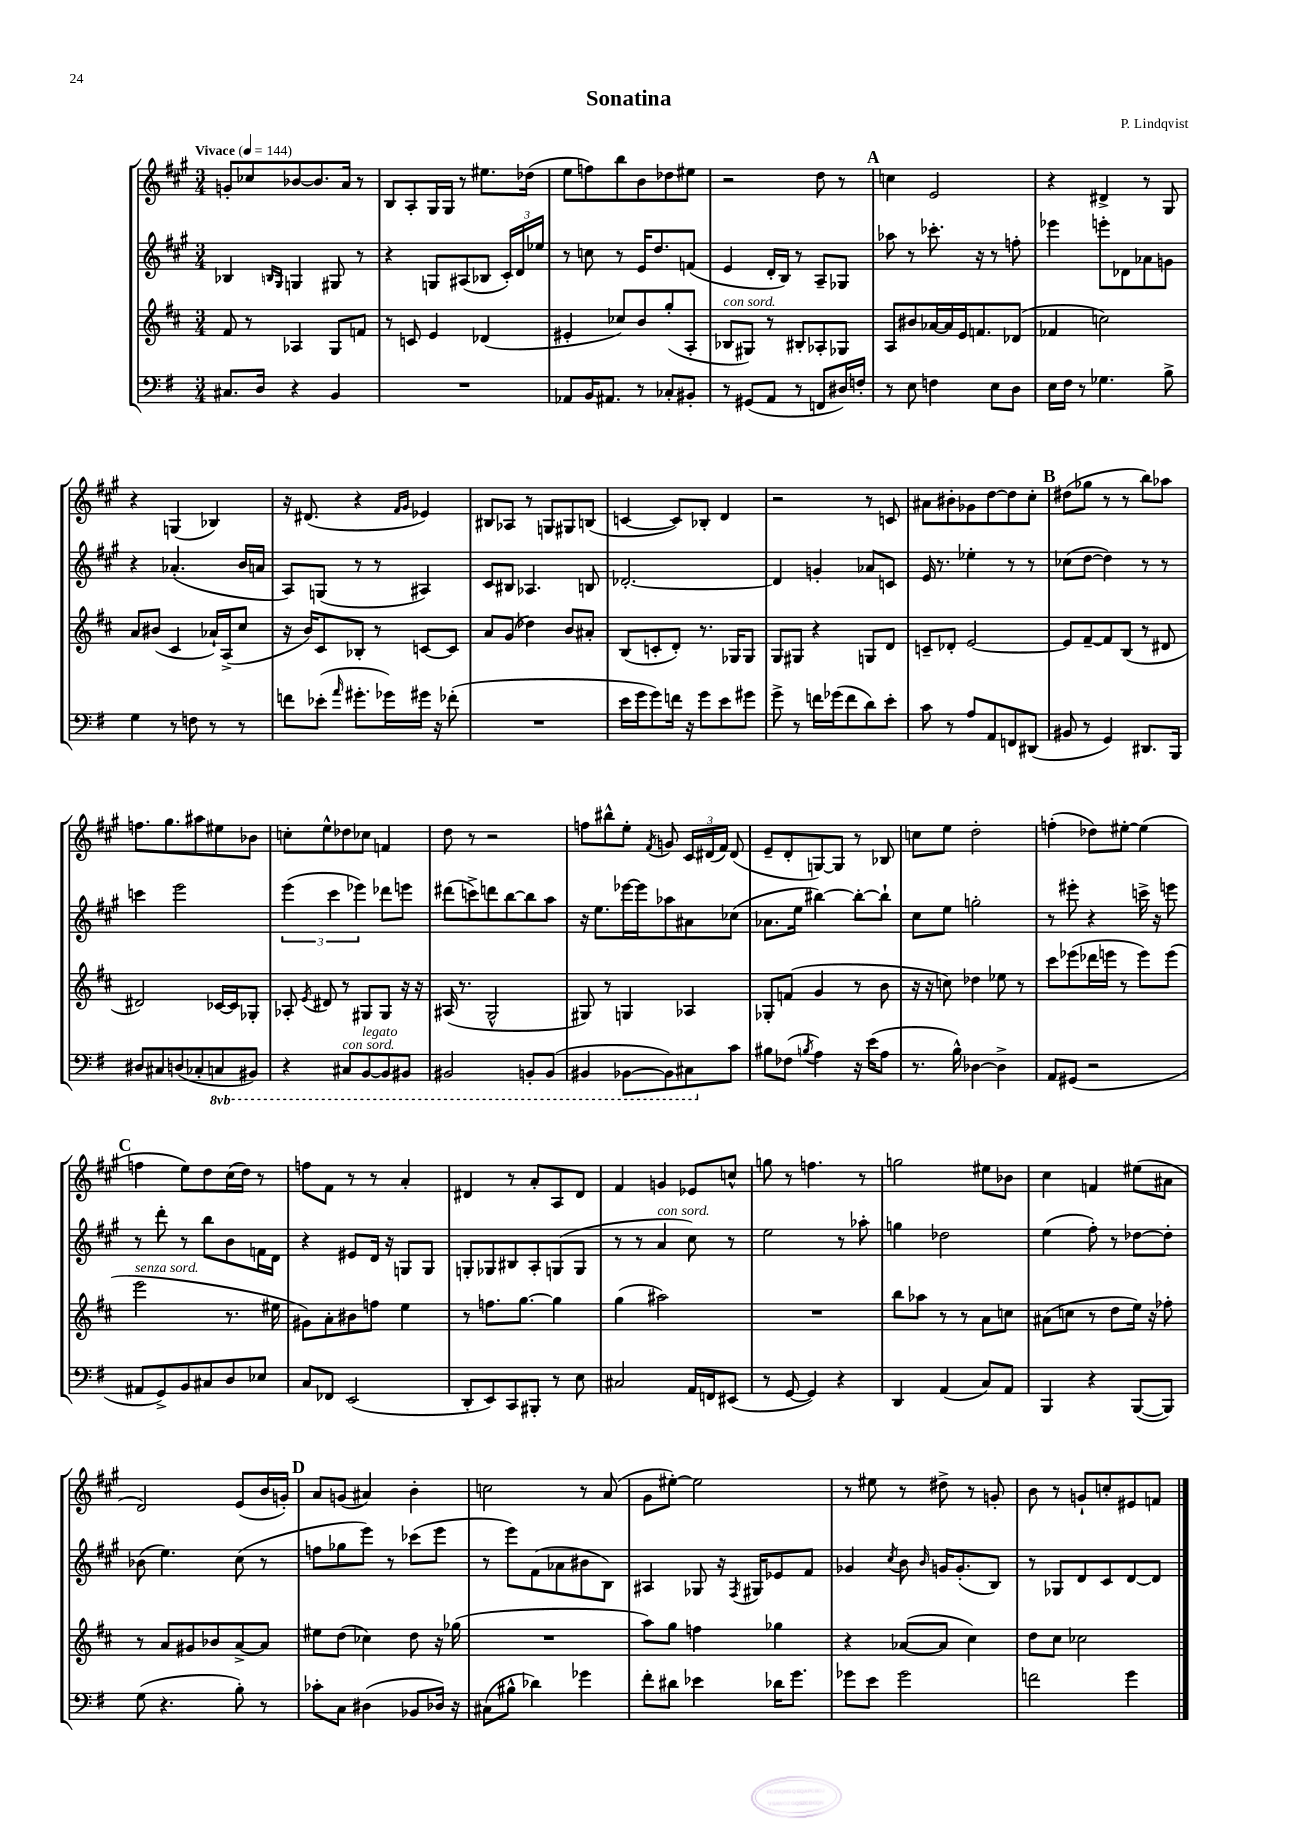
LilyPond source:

\header { title = "Sonatina" composer = "P. Lindqvist" }
<<
\new StaffGroup <<
\new Staff = "s0" {
    \clef treble \key a \major \numericTimeSignature \time 3/4 \tempo "Vivace" 4 = 144
    \autoBeamOff g'8[-. ces''8 bes'8~ bes'8. a'16] r8 |
    b8[ a8-. gis16 gis16] r8 eis''8.[ des''16]( |
    e''8[ f''8) b''8 b'8 des''8 eis''8] |
    r2 d''8 r8 |
    \mark \markup { \bold "A" } c''4 e'2 |
    r4 dis'4-> r8 gis8 |
    r4 g4( bes4) |
    r16 dis'8.( r4 \grace { fis'16[ gis'16] } ees'4) |
    bis8[ aes8] r8 g8[ gis8 b8]( |
    c'4~ c'8[) bes8]-. d'4 |
    r2 r8 c'8 |
    ais'8[ bis'8-. ges'8 d''8~ d''8 cis''8]-. |
    \mark \markup { \bold "B" } dis''8[( ges''8] r8 r8 b''8[) aes''8] |
    f''8.[ gis''8. ais''8 eis''8 bes'8] |
    c''8[-. e''8-^ des''8 ces''8] f'4 |
    d''8 r8 r2 |
    f''8[ bis''8-^ e''8]-. \acciaccatura { fis'8 } g'8 \tuplet 3/2 { cis'16[ dis'16( fis'16]) } dis'8( |
    e'8[-- d'8-. g8~) g8] r8 bes8 |
    c''8[ e''8] d''2-. |
    f''4-.( des''8[) eis''8]~-. eis''4( |
    \mark \markup { \bold "C" } f''4 e''8[) d''8 cis''16( d''16]) r8 |
    f''8[ fis'8] r8 r8 a'4-. |
    dis'4 r8 a'8[-. a8 dis'8] |
    fis'4 g'4 ees'8[ c''8]-^ |
    g''8 r8 f''4. r8 |
    g''2 eis''8[ bes'8] |
    cis''4 f'4 eis''8[( ais'8] |
    d'2) e'8[( b'16 g'16]-.) |
    \mark \markup { \bold "D" } a'8[ g'8]( ais'4) b'4-. |
    c''2 r8 a'8( |
    gis'8[ eis''8]~-.) eis''2 |
    r8 eis''8 r8 dis''8-> r8 g'8-. |
    b'8 r8 g'8[-! c''8-. eis'8 f'8] \bar "|." |
}
\new Staff = "s1" {
    \clef treble \key a \major \numericTimeSignature \time 3/4
    \autoBeamOff bes4 \grace { b16[ gis16] } g4 gis8 r8 |
    r4 g8[ ais8( bes8] \tuplet 3/2 { cis'16[-.) d'16 ees''16] } |
    r8 c''8 r8 e'16[ d''8. f'8]( |
    e'4 d'16[-. b16]) r8 a8[-- ges8] |
    \mark \markup { \bold "A" } aes''8 r8 ces'''8.-. r16 r8 f''8-. |
    ees'''4 e'''8[-. des'8 aes'8 g'8] |
    r4 aes'4.-.( b'16[ a'16] |
    a8[) g8]( r8 r8 ais4) |
    cis'8[ bis8] aes4. b8 |
    des'2.~-. |
    des'4 g'4-. aes'8[ c'8] |
    e'16 r8. ees''4-. r8 r8 |
    \mark \markup { \bold "B" } ces''8[( d''8]~ d''4) r8 r8 |
    c'''4 e'''2 |
    \tuplet 3/2 { e'''4( cis'''4 ees'''4) } des'''8[ e'''8] |
    dis'''8[( c'''8->) d'''8 b''8~ b''8 a''8] |
    r16 e''8.[ ees'''16~ ees'''16 aes''8 ais'8 ces''8]( |
    aes'8.[ e''16] bis''4~) bis''8[~-. bis''8]-! |
    cis''8[ e''8] g''2-. |
    r8 eis'''8-. r4 c'''16-> r16 e'''8 |
    \mark \markup { \bold "C" } r8 d'''8-. r8 b''8[ b'8 f'16 d'16] |
    r4 eis'8[ d'16] r16 g8[ g8] |
    g8[-. ges8 bis8 a8-. g8( g8] |
    r8 r8 a'4^\markup { \italic "con sord." } cis''8) r8 |
    e''2 r8 aes''8-. |
    g''4 des''2 |
    e''4( fis''8-.) r8 des''8[~ des''8]-. |
    bes'8( e''4.) cis''8( r8 |
    \mark \markup { \bold "D" } f''8[ ges''8 e'''8]) r8 ces'''8[( e'''8] |
    r8 e'''8[) fis'8( aes'8 bis'8 b8]) |
    ais4 ges8 r16 \acciaccatura { fis8 } gis16[ ees'8 fis'8] |
    ges'4 \acciaccatura { cis''8 } b'8 \grace { b'16 } g'16[ g'8.-.( b8]) |
    r8 ges8[ d'8 cis'8 d'8~ d'8] \bar "|." |
}
\new Staff = "s2" {
    \clef treble \key d \major \numericTimeSignature \time 3/4
    \autoBeamOff fis'8 r8 aes4 g8[ f'8] |
    r8 c'8 e'4 des'4( |
    eis'4-. ces''8[) b'8 g''8-.( a8]-. |
    bes8[^\markup { \italic "con sord." } gis8]) r8 bis8[-. aes8-. ges8] |
    \mark \markup { \bold "A" } a8[ bis'8 aes'16~ aes'16 e'16 f'8. des'8]( |
    fes'4 c''2) |
    a'8[ bis'8]( cis'4 aes'16[-!) a16->( cis''8] |
    r16 b'16[) cis'8 bes8]-. r8 c'8[~ c'8] |
    a'8[ g'8]( des''4) b'8[ ais'8]-. |
    b8[( c'8-. d'8]-.) r8. ges16[ ges8] |
    g8[ gis8] r4 g8[ d'8] |
    c'8[-- des'8]-. e'2~ |
    \mark \markup { \bold "B" } e'8[ fis'8~-- fis'8 b8]( r8 dis'8 |
    dis'2) ces'16[~ ces'16 ges8]-. |
    aes8-. \acciaccatura { e'8 } dis'8 r8 gis8[ gis8] r16 r16 |
    ais16( r8. g2-^ |
    gis8) r8 g4 aes4 |
    ges8[-. f'8]( g'4 r8 b'8 |
    r16 r16 c''8) des''4 ees''8 r8 |
    cis'''8[ ees'''8( des'''16 e'''16] r8 e'''8[) e'''8]( |
    \mark \markup { \bold "C" } e'''2^\markup { \italic "senza sord." } r8. eis''16 |
    gis'8[) a'8-. bis'8 f''8] e''4 |
    r8 f''8.[ g''8.]~ g''4 |
    g''4( ais''2) |
    R2. |
    b''8[ aes''8] r8 r8 a'8[ c''8] |
    ais'8[( c''8] r8 d''8[ e''16]) r16 fes''8-. |
    r8 a'8[ gis'8 bes'8 a'8~-> a'8] |
    \mark \markup { \bold "D" } eis''8[ d''8]( ces''4) d''8 r16 ges''16( |
    R2. |
    a''8[) g''8] f''4 ges''4 |
    r4 aes'8[~( aes'8] cis''4) |
    d''8[ cis''8] ces''2 \bar "|." |
}
\new Staff = "s3" {
    \clef bass \key g \major \numericTimeSignature \time 3/4 \set Staff.ottavationMarkups = #ottavation-simple-ordinals
    \autoBeamOff cis8.[ d16] r4 b,4 |
    R2. |
    aes,8[ b,16 ais,8.] r8 ces8[-. bis,8]-. |
    r8 gis,8[( a,8] r8 f,8[ dis16) f16]-. |
    \mark \markup { \bold "A" } r8 e8 f4 e8[ d8] |
    e16[ fis16] r8 ges4. b8-> |
    g4 r8 f8 r8 r8 |
    f'8[ ees'8]-.( \grace { a'16 } gis'8.[-. ges'16) gis'16] r16 fes'8-.( |
    R2. |
    e'16[ g'16 g'8) f'16] r16 g'8[ e'8 gis'8] |
    g'8-> r8 f'16[ ges'16( f'8 d'8) e'8]-. |
    c'8 r8 a8[ a,8 f,8 dis,8]( |
    \mark \markup { \bold "B" } bis,8 r8 g,4) dis,8.[ b,,16] |
    dis8[ cis8 d8( ces8-. \ottava #-1 c,!8 bis,,8]) |
    r4 cis,8[^\markup { \italic "con sord." } b,,8~^\markup { \italic "legato" } b,,8 bis,,8] |
    bis,,2 b,,8[-. b,,8]( |
    bis,,4 bes,,8[~ bes,,8) cis,8 \ottava #0 c'8] |
    bis8[ fes8]( \acciaccatura { b8 } a4) r16 e'16[( a8] |
    r8. b16-^) des4~ des4-> |
    a,8[ gis,8]( r2 |
    \mark \markup { \bold "C" } ais,8[ g,8->) b,8 cis8 d8 ees8] |
    c8[ fes,8] e,2( |
    d,8[-. e,8) c,8 bis,,8]-. r8 e8 |
    cis2 a,16[ f,16 eis,8]( |
    r8 g,8~ g,4) r4 |
    d,4 a,4( c8[) a,8] |
    b,,4 r4 b,,8[~( b,,8]) |
    g8( r4. b8-.) r8 |
    \mark \markup { \bold "D" } ces'8[-. c8] dis4( bes,8[ des16]) r16 |
    cis8[( bis8]-^ des'4) ges'4 |
    fis'8[-. dis'8] ees'4 des'16[ g'8.] |
    ges'8[ e'8] ges'2 |
    f'2 g'4 \bar "|." |
}
>>
>>
\layout { \context { \Score \remove "Bar_number_engraver" } }
